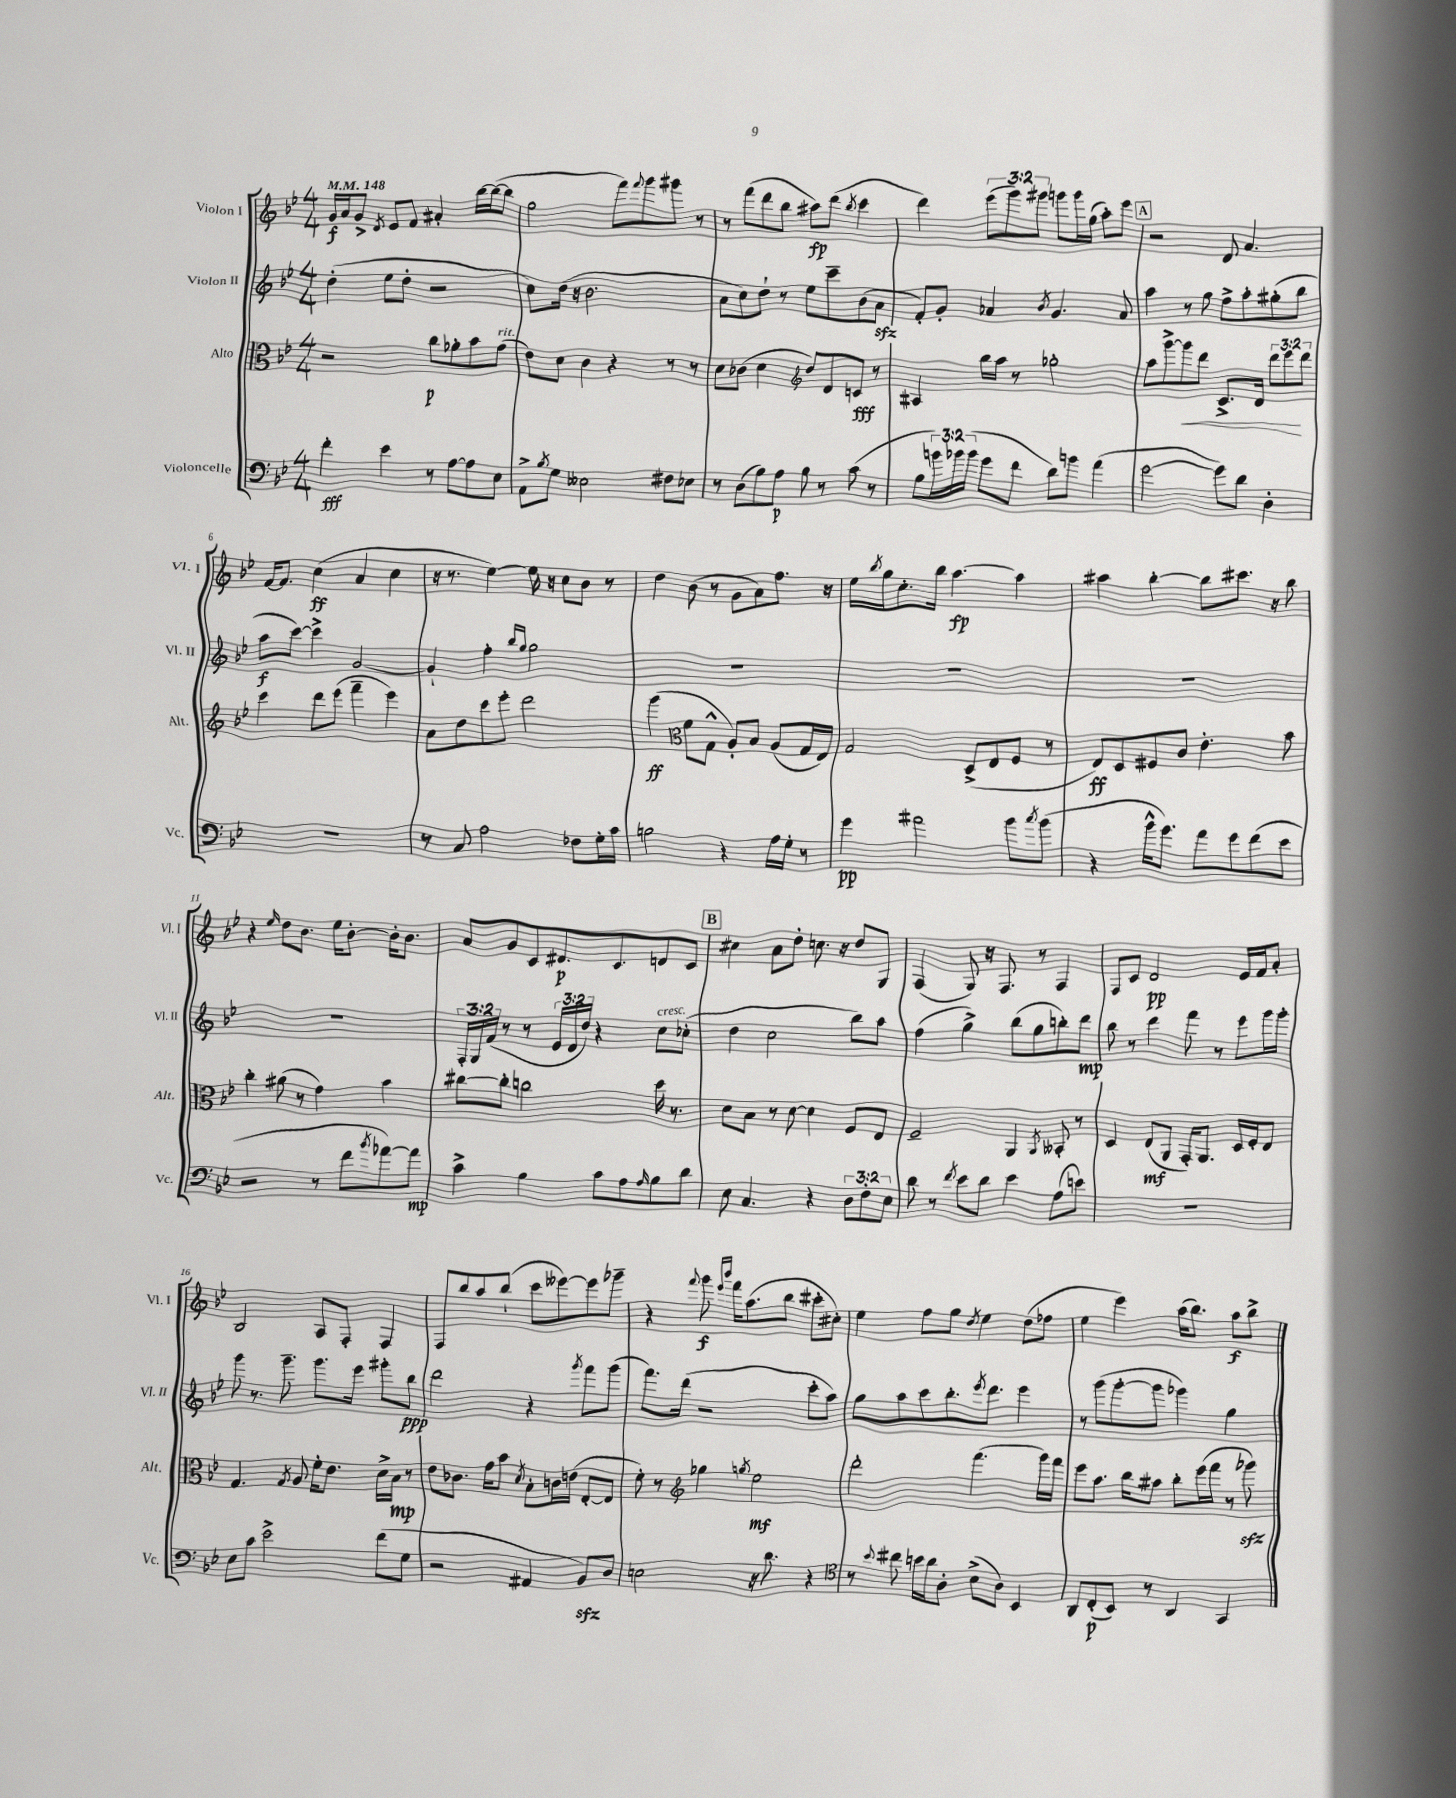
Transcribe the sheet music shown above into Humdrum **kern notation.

**kern	**dynam	**kern	**dynam	**kern	**dynam	**kern	**dynam
*part4	*part4	*part3	*part3	*part2	*part2	*part1	*part1
*staff4	*staff4	*staff3	*staff3	*staff2	*staff2	*staff1	*staff1
*I"Violoncelle	*	*I"Alto	*	*I"Violon II	*	*I"Violon I	*
*I'Vc.	*	*I'Alt.	*	*I'Vl. II	*	*I'Vl. I	*
*clefF4	*	*clefC3	*	*clefG2	*	*clefG2	*
*k[b-e-]	*	*k[b-e-]	*	*k[b-e-]	*	*k[b-e-]	*
*M4/4	*	*M4/4	*	*M4/4	*	*M4/4	*
*MM148	*	*MM148	*	*MM148	*	*MM148	*
=1	=1	=1	=1	=1	=1	=1	=1
4f'\	fff	2r	.	(4dd'\	.	16g/LL	f
.	.	.	.	.	.	16a/J	.
.	.	.	.	.	.	8g^/J	.
.	.	.	.	.	.	8qd/	.
4e-\	.	.	.	8ee-\L	.	8e-/L	.
.	.	.	.	8dd'\J	.	8f/J	.
8r	.	8cc\L	p	2r	.	4a#X'/	.
[8A\L	.	8a-X'\	.	.	.	.	.
8A\]	.	8b-\	.	.	.	[16bb-\LL	.
.	.	.	.	.	.	(16bb-\J_	.
!	!	!LO:TX:a:i:t=rit.	!	!	!	!	!
8E-\J	.	(8g\J	.	.	.	8bb-\J]	.
=2	=2	=2	=2	=2	=2	=2	=2
8AA^\L	.	8e-\L)	.	8cc\L)	.	2gg\	.
8qB-/	.	.	.	.	.	.	.
8G\J	.	8d\J	.	(16dd\Jk	.	.	.
.	.	.	.	16r	.	.	.
2E--X\	.	4c\	.	2.b-\	.	.	.
.	.	4r	.	.	.	8fff\L)	.
.	.	.	.	.	.	8qqfff/	.
.	.	.	.	.	.	8ggg\	.
8F#X\L	.	8r	.	.	.	8ggg#X\J	.
8E-X\J	.	8r	.	.	.	8r	.
=3	=3	=3	=3	=3	=3	=3	=3
8r	.	8d\L	.	8a\L	.	8r	.
(8D\L	.	(8c-X\J	.	8cc\)	.	(8fff\L	.
8B-\)	.	4d\	.	8dd`\J	.	8ddd\	.
8A\J	p	.	.	8r	.	8bb-\J	.
*	*	*clefG2	*	*	*	*	*
8B-\	.	8dd/L)	.	8ee-\L	.	8aa#X\L)	fp
8r	.	8d/	.	8ccc~\	.	(8ddd\J	.
.	.	.	.	.	.	8qbb-/	.
(8c\	.	8cn/J	fff	(8b-\	.	4ccc\	.
8r	.	8r	.	8azz\J	.	.	.
=4	=4	=4	=4	=4	=4	=4	=4
8B-\L	.	4A#X/	.	8f'/L)	.	4ddd\)	.
24bn\L)	.	.	.	8g'/J	.	.	.
24b-X\	.	.	.	.	.	.	.
(24b-\JJ	.	.	.	.	.	.	.
8g\L	.	16bb-\LL	.	4a-X/	.	(12eee-\L	.
.	.	16aa\JJ	.	.	.	.	.
.	.	.	.	.	.	12ggg\)	.
8f\J	.	8r	.	.	.	.	.
.	.	.	.	.	.	12ggg#X\J	.
.	.	.	.	8qb-/	.	.	.
8d\L)	.	2gg-X'\	.	4.g/	.	8gggn\L	.
8bn\J	.	.	.	.	.	16ggg\L	.
.	.	.	.	.	.	(16gg\JJ	.
(4a\	.	.	.	.	.	8aa'\L)	.
.	.	.	.	8a-/	.	8eee-\J	.
!!LO:REH:place=s1:t=A
=5	=5	=5	=5	=5	=5	=5	=5
[2g\	.	8aa\L	.	4aa\	.	2r	.
.	.	[8ggg^\	.	.	.	.	.
!	!	!	!LO:HP:b	!	!	!	!
.	.	8ggg\]	<	8r	.	.	.
.	.	8ddd\J	.	8gg\	.	.	.
8g\L])	.	8.c^/L	.	8ff^\L	.	8d/	.
8d\J	.	.	.	8aa'\	.	4.a/	.
.	.	16d/Jk	.	.	.	.	.
4D'\	.	12ddd\L	.	(8gg#X'\	.	.	.
.	.	12eee-\	.	.	.	.	.
.	.	.	.	8bb-\J	.	.	.
.	.	12ddd\J	[	.	.	.	.
!!LO:LB:g=z
=6	=6	=6	=6	=6	=6	=6	=6
1r	.	4ccc\	.	8aa\L	f	[16f/KL	.
.	.	.	.	.	.	8.f/J]	.
.	.	.	.	[8ccc\J)	.	.	.
.	.	8ddd\L	.	4ccc^\]	.	(4cc\	ff
.	.	(8eee-\J	.	.	.	.	.
.	.	4fff~\	.	[2g/	.	4a/	.
.	.	4eee-\)	.	.	.	4cc\	.
=7	=7	=7	=7	=7	=7	=7	=7
8r	.	8a\L	.	4g`/]	.	16r	.
.	.	.	.	.	.	8.r	.
8C/	.	8dd\	.	.	.	.	.
2A\	.	8ccc\	.	4ff'\	.	[4ee-\)	.
.	.	8eee-'\J	.	.	.	.	.
.	.	.	.	16qqbb-/LL	.	.	.
.	.	.	.	16qqgg/JJ	.	.	.
.	.	2ddd\	.	2gg\	.	16ee-\]	.
.	.	.	.	.	.	16r	.
.	.	.	.	.	.	8cc\L	.
8F-X\L	.	.	.	.	.	8b-\J	.
16G'\L	.	.	.	.	.	8r	.
16c\JJ	.	.	.	.	.	.	.
=8	=8	=8	=8	=8	=8	=8	=8
2Bn\	.	(4ggg\	ff	1r	.	4dd\	.
*	*	*clefC3	*	*	*	*	*
.	.	8f\L	.	.	.	(8b-\	.
.	.	8G^^\J	.	.	.	8r	.
4r	.	8A'/L)	.	.	.	8g\L	.
.	.	8B-/J	.	.	.	8a\)	.
16A\LL	.	(8A/L	.	.	.	8.ff\J	.
16G'\JJ	.	.	.	.	.	.	.
8r	.	16G/L	.	.	.	.	.
.	.	16E-/JJ)	.	.	.	16r	.
=9	=9	=9	=9	=9	=9	=9	=9
4g\	pp	2G/	.	1r	.	16ee-\LL	.
.	.	.	.	.	.	8qbb-/	.
.	.	.	.	.	.	16gg\J	.
.	.	.	.	.	.	8.cc'\	.
2a#X\	.	.	.	.	.	.	.
.	.	.	.	.	.	16bb-\Jk	.
.	.	.	.	.	.	[4.aa\	fp
.	.	(8D^/L	.	.	.	.	.
.	.	8E-/	.	.	.	.	.
8b-\L	.	8F/J	.	.	.	4aa\]	.
8qcc/	.	.	.	.	.	.	.
(8b-\J	.	8r	.	.	.	.	.
=10	=10	=10	=10	=10	=10	=10	=10
4r	.	8E-/L)	ff	1r	.	4aa#X\	.
.	.	8D/	.	.	.	.	.
16b-^^\KL	.	8F#X/	.	.	.	[4bb-'\	.
8.g\J)	.	.	.	.	.	.	.
.	.	8c/J	.	.	.	.	.
8a\L	.	4.e-'\	.	.	.	8bb-\L]	.
8g\	.	.	.	.	.	8.ccc#X\J	.
(8f\	.	.	.	.	.	.	.
.	.	.	.	.	.	16r	.
8e-\J	.	8b-\	.	.	.	8bb-\	.
!!LO:LB:g=z
=11	=11	=11	=11	=11	=11	=11	=11
2r	.	4cc'\	.	1r	.	4r	.
.	.	.	.	.	.	16qqee-/	.
.	.	(8a#X\	.	.	.	8dd\L	.
.	.	8r	.	.	.	8.b-\J	.
8r	.	4g\)	.	.	.	.	.
.	.	.	.	.	.	16ee-\KL	.
8f\L	.	.	.	.	.	[8b-'\J	.
8qb-/	.	.	.	.	.	.	.
[8a-X\)	.	4b-\	.	.	.	16b-'\KL]	.
.	.	.	.	.	.	8.b-\J	.
8a-\J]	mp	.	.	.	.	.	.
=12	=12	=12	=12	=12	=12	=12	=12
4c^\	.	[8cc#X\L	.	24F'/LL	.	8a/L	.
.	.	.	.	24G/	.	.	.
.	.	.	.	(24f/JJ	.	.	.
.	.	8cc#'\J]	.	8r	.	8g/	.
4B-\	.	2ccn\	.	8r	.	8c/	.
.	.	.	.	24e-/LL	.	8.d#X/	p
.	.	.	.	24d/	.	.	.
.	.	.	.	24dd/JJ)	.	.	.
8c\L	.	.	.	4r	.	.	.
.	.	.	.	.	.	8.c/	.
8A\	.	.	.	.	.	.	.
16qqA/	.	.	.	.	.	.	.
!	!	!	!	!LO:TX:a:i:t=cresc.	!	!	!
8B-\	.	16dd\	.	8cc\L	.	8dn/	.
.	.	8.r	.	.	.	.	.
8d\J	.	.	.	(8cc-X'\J	.	8c/J	.
!!LO:REH:place=s1:t=B
=13	=13	=13	=13	=13	=13	=13	=13
8E-\	.	8d\L	.	4dd\	.	4cc#X\	.
4.C/	.	8B-\J	.	.	.	.	.
.	.	8r	.	2cc\	.	8a\L	.
.	.	[8d\	.	.	.	8dd'\J	.
4r	.	4d\]	.	.	.	8.ccn\	.
.	.	.	.	.	.	16r	.
12D\L	.	8F/L	.	8bb-\L)	.	8dd/L	.
12F'\	.	.	.	.	.	.	.
.	.	8E-/J	.	8aa\J	.	8G/J	.
12E-\J	.	.	.	.	.	.	.
=14	=14	=14	=14	=14	=14	=14	=14
8d\	.	2F~/	.	(4ff\	.	(4F/	.
8r	.	.	.	.	.	.	.
8qf/	.	.	.	.	.	.	.
8e-\L	.	.	.	4gg^\)	.	8G/)	.
8d\J	.	.	.	.	.	16r	.
.	.	.	.	.	.	8.F/	.
4e-\	.	4AA/	.	(8bb-\L	.	.	.
.	.	.	.	8gg\	.	8r	.
.	.	8qAA/	.	.	.	.	.
(8A\L	.	8BB--X'/	.	8bbn'\)	.	4F/	.
8en\J)	.	8r	.	8ddd\J	mp	.	.
=15	=15	=15	=15	=15	=15	=15	=15
1r	.	4D/	.	8bb-\	.	8F/L	.
.	.	.	.	8r	.	8c/J	.
.	.	(8E-/L	mf	4ddd\	.	2d/	pp
.	.	8AA/J	.	.	.	.	.
.	.	16GG'/KL)	.	8fff\	.	.	.
.	.	8.AA/J	.	.	.	.	.
.	.	.	.	8r	.	.	.
.	.	16D/LL	.	8eee-\L	.	16e-/LL	.
.	.	16F'/J	.	.	.	16f/J	.
.	.	8E-/J	.	16ggg\L	.	8a'/J	.
.	.	.	.	16ggg'\JJ	.	.	.
!!LO:LB:g=z
=16	=16	=16	=16	=16	=16	=16	=16
8E-\L	.	4.G/	.	8ggg\	.	2B-/	.
8c\J	.	.	.	8.r	.	.	.
2e-^\	.	.	.	.	.	.	.
.	.	.	.	8.ggg~\	.	.	.
.	.	8qG/	.	.	.	.	.
.	.	8A/	.	.	.	.	.
.	.	16f'\KL	.	8.ggg\L	.	8A/L	.
.	.	8.e-\J	.	.	.	.	.
.	.	.	.	.	.	8F'/J	.
.	.	.	.	16eee-\Jk	.	.	.
(8f\L	.	16d^\LL	.	8ggg#X'\L	.	4F/	.
.	.	16B-\JJ	mp	.	.	.	.
8G\J	.	8r	.	8bb-\J	ppp	.	.
=17	=17	=17	=17	=17	=17	=17	=17
2r	.	8e-\L	.	2ddd\	.	8F/L	.
.	.	8.c-X\J	.	.	.	8bb-/	.
.	.	.	.	.	.	8aa/	.
.	.	16g\KL	.	.	.	.	.
.	.	8b-\J	.	.	.	(8bb-`/J	.
.	.	8qd/	.	.	.	.	.
4AA#X/	.	8B-'\L	.	4r	.	8ccc\L	.
.	.	16cn\L	.	.	.	[8eee--X\)	.
.	.	(16en\JJ	.	.	.	.	.
.	.	.	.	8qggg/	.	.	.
8BB-zz/L)	.	[8E-'/L	.	8fff\L	.	8eee--\]	.
8D/J	.	8E-/J]	.	(8ggg\J	.	8ggg-X~\J	.
=18	=18	=18	=18	=18	=18	=18	=18
2En\	.	8f'\)	.	8.fff\L)	.	4r	.
.	.	8r	.	.	.	.	.
.	.	.	.	(16ddd\Jk	.	.	.
*	*	*clefG2	*	*	*	*	*
.	.	.	.	.	.	8qqfff/	.
.	.	4gg-X\	.	2r	.	8ggg\	f
.	.	.	.	.	.	16qqeee-/LL	.
.	.	.	.	.	.	16qqbbb-/JJ	.
.	.	.	.	.	.	16fff\KL	.
.	.	.	.	.	.	(8.aa\	.
.	.	8qggn/	.	.	.	.	.
16r	.	2ee-\	mf	.	.	.	.
8.d\	.	.	.	.	.	.	.
.	.	.	.	.	.	8bb-\J	.
4r	.	.	.	8ccc'\L	.	8ccc#X'\L	.
.	.	.	.	8aa\J)	.	8cc#X'\J)	.
=19	=19	=19	=19	=19	=19	=19	=19
*clefC4	*	*	*	*	*	*	*
8r	.	2ddd'\	.	8gg\L	.	4ee-\	.
8qqb-/	.	.	.	.	.	.	.
8cc#X\	.	.	.	8aa\	.	.	.
16bn\LL	.	.	.	8ccc\	.	8ff\L	.
16a\J	.	.	.	.	.	.	.
8A'\J	.	.	.	8.bb-'\	.	8gg\J	.
.	.	.	.	.	.	8qdd/	.
(8B-^\L	.	(4.fff\	.	.	.	4ee-\	.
.	.	.	.	8qeee-/	.	.	.
.	.	.	.	8.ddd\J	.	.	.
8A\J)	.	.	.	.	.	.	.
4BB-/	.	.	.	4eee-\	.	(8dd\L	.
.	.	16ggg\LL)	.	.	.	8ff-X\J	.
.	.	16fff\JJ	.	.	.	.	.
=20	=20	=20	=20	=20	=20	=20	=20
8AA/L	.	8eee-\L	.	8r	.	4ee-\	.
(8C'/	p	8.aa\J	.	(8ggg\L	.	.	.
8BB-/J)	.	.	.	[8ggg'\	.	4eee-\)	.
.	.	16bb-\KL	.	.	.	.	.
8r	.	8aa#X\J	.	8ggg\J]	.	.	.
4AA/	.	8bb-'\L	.	4ggg-X\)	.	(16aa\KL	.
.	.	.	.	.	.	8.bb-\J)	.
.	.	(16eee-\L	.	.	.	.	.
.	.	16fff\JJ	.	.	.	.	.
4GG/	.	8r	.	4gg\	.	8aa\L	f
.	.	8ggg-Xzz\)	.	.	.	8bb-^\J	.
==	==	==	==	==	==	==	==
*-	*-	*-	*-	*-	*-	*-	*-
